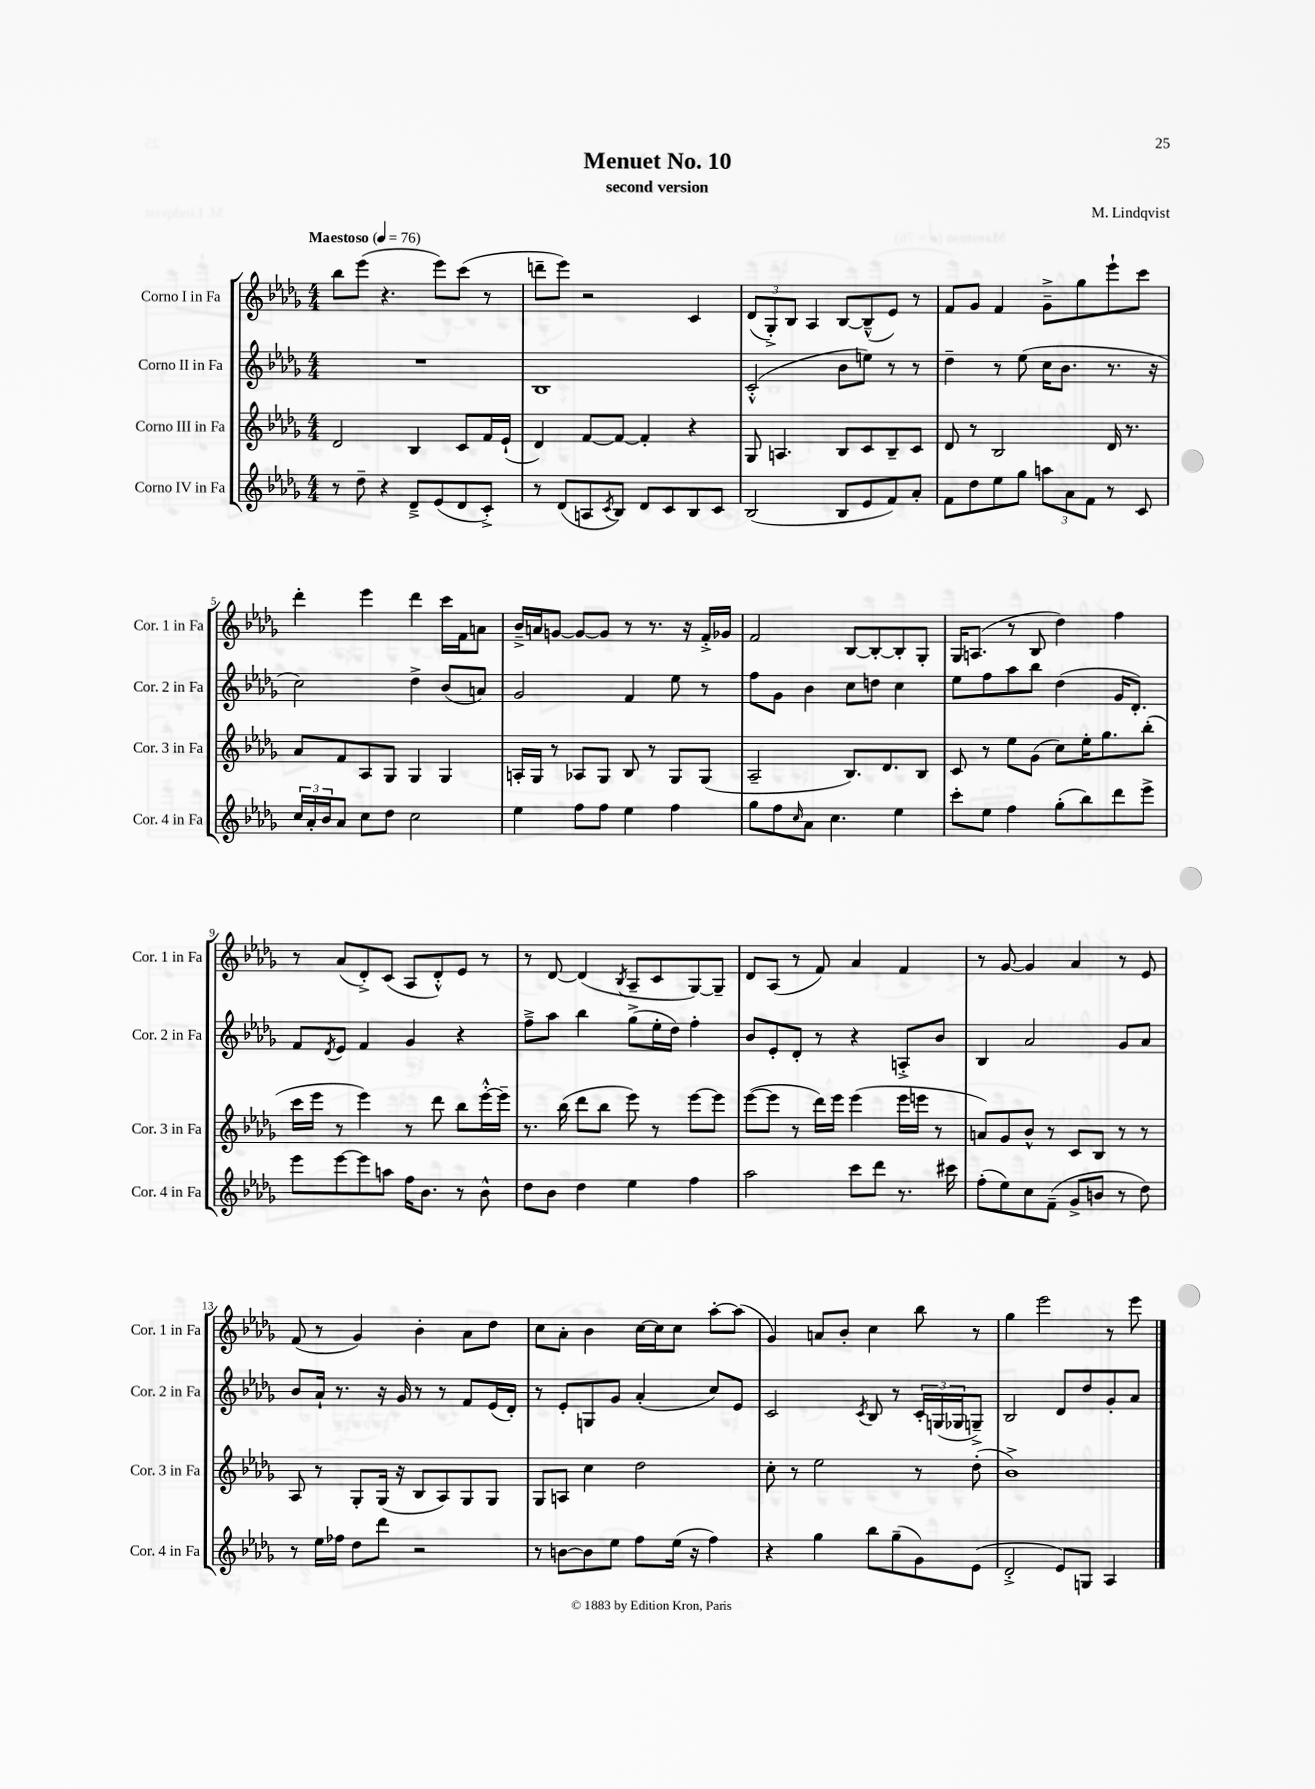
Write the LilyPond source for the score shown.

\header { title = "Menuet No. 10" composer = "M. Lindqvist" subtitle = "second version" }
<<
\new StaffGroup <<
\new Staff = "s0" \with { instrumentName = "Corno I in Fa" shortInstrumentName = "Cor. 1 in Fa" } {
    \clef treble \key des \major \numericTimeSignature \time 4/4 \tempo "Maestoso" 4 = 76
    bes''8 ees'''8( r4. ees'''8) c'''8( r8 |
    d'''8-- ees'''8) r2 c'4 |
    \tuplet 3/2 { des'8( ges8-.->) bes8 } aes4 bes8~ bes8---^( ees'8) r8 |
    f'8 ges'8 f'4 ges'8---> ges''8 ees'''8-! c'''8 |
    des'''4-. ees'''4 des'''4 c'''16 f'16 a'8 |
    bes'16---> a'16 g'8~ g'8~ g'8 r8 r8. r16 f'16-.-> ges'16 |
    f'2 bes8~ bes8~-. bes8-. ges8-. |
    ges16 a8.( r8 bes8 des''4) f''4 |
    r8 aes'8( des'8-.->) c'8( aes8 des'8-.-^) ees'8 r8 |
    r8 des'8~ des'4( \acciaccatura { bes8 } aes8-- c'8 ges8~) ges8-- |
    des'8 aes8( r8 f'8) aes'4 f'4 |
    r8 ges'8~ ges'4 aes'4 r8 ees'8 |
    f'8( r8 ges'4) bes'4-. aes'8 des''8 |
    c''8 aes'8-. bes'4 c''16~ c''16 c''8 aes''8~-. aes''8( |
    ges'4) a'8 bes'8-. c''4 bes''8 r8 |
    ges''4 ees'''2 r8 ees'''8 \bar "|." |
}
\new Staff = "s1" \with { instrumentName = "Corno II in Fa" shortInstrumentName = "Cor. 2 in Fa" } {
    \clef treble \key des \major \numericTimeSignature \time 4/4
    R1 |
    bes1 |
    c'2-.-^( bes'8 e''8) r8 r8 |
    des''4-- r8 ees''8( c''16 bes'8. r8. r16 |
    c''2) des''4-> bes'8( a'8) |
    ges'2 f'4 ees''8 r8 |
    f''8 ges'8 bes'4 c''8 d''8 c''4 |
    ees''8 f''8 aes''8 bes''8 des''4( ges'16 des'8.-.) |
    f'8 \acciaccatura { des'8 } ees'8 f'4 ges'4 r4 |
    f''8---> aes''8 bes''4 ges''8->( ees''16-. des''16) f''4-. |
    bes'8 ees'8-. des'8-. r8 r4 a8-.-> bes'8 |
    bes4 aes'2 ges'8 aes'8 |
    bes'8 aes'16-! r8. r16 ges'16 r8 r8 f'8 ees'16( des'16-.) |
    r8 ees'8-. g8 ges'8 aes'4-.( c''8) ees'8 |
    c'2 \acciaccatura { c'8 } bes8 r8 \tuplet 3/2 { c'16-. g16( ges16 } g8--->) |
    bes2 des'8 des''8 ges'8-. aes'8 \bar "|." |
}
\new Staff = "s2" \with { instrumentName = "Corno III in Fa" shortInstrumentName = "Cor. 3 in Fa" } {
    \clef treble \key des \major \numericTimeSignature \time 4/4
    des'2 bes4 c'8 f'16 ees'16-!( |
    des'4) f'8~ f'8~ f'4-. r4 |
    ges8 a4. bes8 c'8 bes8-- c'8 |
    des'8 r8 bes2 des'16 r8. |
    aes'8 f'8 aes8 ges8 ges4 ges4 |
    a16-. ges16 r8 aes8 ges8 bes8 r8 ges8 ges8( |
    aes2-- bes8.) des'8. bes8 |
    c'8 r8 ees''8 ges'8( c''8) ees''16-. ges''8. bes''8-.( |
    c'''16 ees'''16 r8 ees'''4) r8 des'''8 bes''8 ees'''16~-.-^ ees'''16-- |
    r8. bes''16( des'''8 bes''8 ees'''8) r8 ees'''8~ ees'''8 |
    ees'''8~( ees'''8 r8 des'''16) ees'''16 ees'''4( ees'''16 e'''16 r8 |
    a'8) ges'8 bes'8-^ r8 c'8 bes8 r8 r8 |
    aes8 r8 ges8-. ges16( r16 bes8 aes8) ges8 ges8 |
    ges8 a8 c''4 des''2 |
    c''8-. r8 ees''2 r8 des''8-.( |
    bes'1->) \bar "|." |
}
\new Staff = "s3" \with { instrumentName = "Corno IV in Fa" shortInstrumentName = "Cor. 4 in Fa" } {
    \clef treble \key des \major \numericTimeSignature \time 4/4
    r8 des''8-- r4 des'8---> ees'8( des'8 c'8-.->) |
    r8 des'8( a8 \acciaccatura { c'8 } bes8) des'8 c'8 bes8 c'8 |
    bes2( bes8 ees'8 f'8) aes'8-. |
    f'8 des''8 ees''8 ges''8 \tuplet 3/2 { a''8 aes'8 f'8 } r8 c'8 |
    \tuplet 3/2 { c''16 aes'16-. bes'16 } aes'8 c''8 des''8 c''2 |
    ees''4 f''8 f''8 ees''4 f''4 |
    ges''8 f''8 \grace { c''16 } aes'8 c''4. ees''4 |
    c'''8-. ees''8 f''4 ges''8-.( bes''8) des'''8 ees'''8-> |
    ees'''8 ees'''8~ ees'''8 a''8 f''16 bes'8. r8 bes'8-^ |
    des''8 bes'8 des''4 ees''4 f''4 |
    aes''2 c'''8 des'''8 r8. cis'''16 |
    f''8-.( ees''8) c''8 f'8--( ges'8-> b'8 r8 des''8) |
    r8 ees''16 fes''16 des''8 des'''8 r2 |
    r8 b'8~ b'8 ees''8 f''8 ees''16( r16 f''4) |
    r4 ges''4 bes''8 ges''8--( ges'8) ees'8( |
    des'2-.-> ees'8) g8 aes4 \bar "|." |
}
>>
>>
